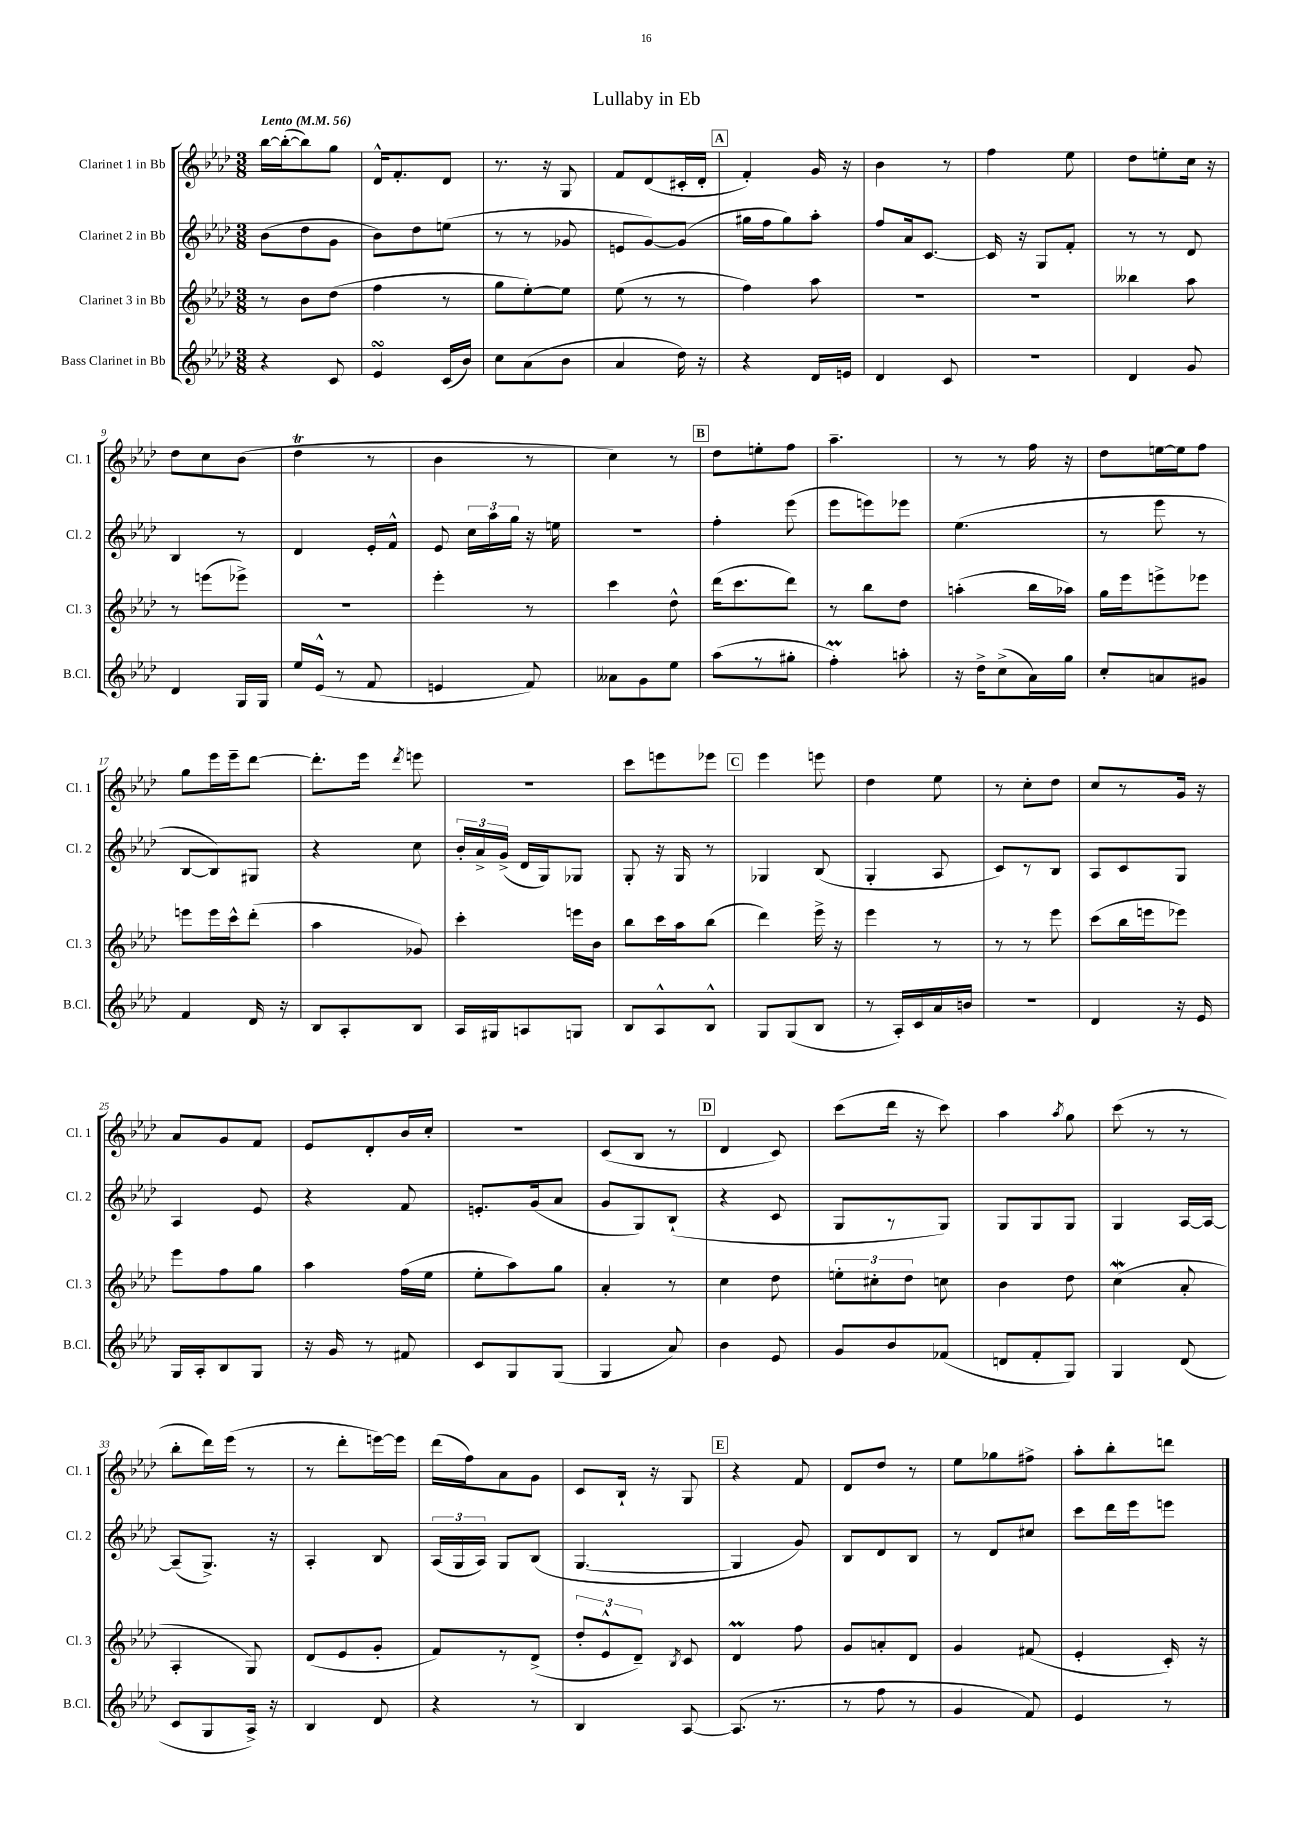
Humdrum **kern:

**kern	**kern	**kern	**kern
*staff4	*staff3	*staff2	*staff1
*clefG2	*clefG2	*clefG2	*clefG2
*k[b-e-a-d-]	*k[b-e-a-d-]	*k[b-e-a-d-]	*k[b-e-a-d-]
*M3/8	*M3/8	*M3/8	*M3/8
*MM56	*MM56	*MM56	*MM56
4r	8r	(8b-\L	[16bb-\LL
.	.	.	(16bb-'\_J
.	8b-\L	8dd-\	8bb-\])
8c/	(8dd-\J	8g\J	8gg\J
=	=	=	=
4e-/	4ff\	8b-\L)	16d-^^/LK
.	.	.	8.f'/
.	.	8dd-\	.
(16c/LL	8r	(8ee\J	8d-/J
16b-/JJ)	.	.	.
=	=	=	=
8cc\L	8gg\L	8r	8.r
(8a-\	[8ee-'\)	8r	.
.	.	.	16r
8b-\J	8ee-\]J	8g-/	8G/
=	=	=	=
4a-/	(8ee-\	8e/L	8f/L
.	8r	[8g/)	(8d-/
16dd-\)	8r	(8g/]J	16c#'/L
16r	.	.	16d-'/JJ
=	=	=	=
4r	4ff\)	16gg#\LL	4f'/)
.	.	16ff\J	.
.	.	8gg#\)	.
16d-/LL	8aa-\	8aa-'\J	16g/
16e/JJ	.	.	16r
=	=	=	=
4d-/	4.r	8ff/L	4b-\
.	.	16a-/k	.
.	.	[8.c/J	.
8c/	.	.	8r
=	=	=	=
4.r	4.r	16c/]	4ff\
.	.	16r	.
.	.	8G/L	.
.	.	8f'/J	8ee-\
=	=	=	=
4d-/	4bb--\	8r	8dd-\L
.	.	8r	8ee'\
8g/	8aa-\	8d-/	16cc\Jk
.	.	.	16r
=	=	=	=
4d-/	8r	4B-/	8dd-\L
.	(8eee\L	.	8cc\
16G/LL	8eee-^\J)	8r	(8b-\J
16G/JJ	.	.	.
=	=	=	=
16ee-/LL	4.r	4d-/	4dd-\
(16e-^^/JJ	.	.	.
8r	.	.	.
8f/	.	16e-'/LL	8r
.	.	16f^^/JJ	.
=	=	=	=
4e/	4eee-'\	8e-/	4b-\
.	.	24cc\LL	.
.	.	24aa-\	.
.	.	24gg\JJ	.
8f/)	8r	16r	8r
.	.	16ee\	.
=	=	=	=
8a--\L	4ccc\	4.r	4cc\)
8g\	.	.	.
8ee-\J	8dd-^^\	.	8r
=	=	=	=
(8aa-\L	(16ddd-\LK	4ff'\	8dd-\L
.	8.ccc\	.	.
8r	.	.	8ee'\
8gg#'\J	8ddd-\J)	(8eee-\	8ff\J
=	=	=	=
4ff'\)	8r	8eee-\L	4.aa-~\
.	8bb-\L	8eee\)	.
8aa'\	8dd-\J	8eee-\J	.
=	=	=	=
16r	(4aa'\	(4.ee-\	8r
16dd-^\LK	.	.	.
(8cc^\	.	.	8r
16a-\L)	16bb-\LL	.	16ff\
16gg\JJ	16aa-\JJ)	.	16r
=	=	=	=
8cc'/L	16gg\LL	8r	8dd-\L
.	16eee-\J	.	.
8a/	8eee^\	8eee-\	[16ee\L
.	.	.	16ee\]J
8g#/J	8eee-\J	8r	8ff\J
=	=	=	=
4f/	8eee\L	[8B-/L	8gg\L
.	16eee\L	8B-/])	16eee-\L
.	16ccc^^\J	.	16eee-~\J
16d-/	(8ddd-'\J	8G#/J	[8ddd-\J
16r	.	.	.
=	=	=	=
8B-/L	4aa-\	4r	8.ddd-'\]L
8A-'/	.	.	.
.	.	.	16eee-\Jk
.	.	.	8qddd-/
8B-/J	8g-/)	8cc\	8eee\
=	=	=	=
16A-/LL	4ccc'\	24b-'/LL	4.r
.	.	24a-^/	.
16G#/J	.	.	.
.	.	(24g^/JJ	.
8A/	.	16d-/LL	.
.	.	16G/J)	.
8G/J	16eee\LL	8G-/J	.
.	16b-\JJ	.	.
=	=	=	=
8B-/L	8bb-\L	8G'/	8ccc\L
8A-^^/	16ccc\L	16r	8eee\
.	16aa-\J	16G/	.
8B-^^/J	(8bb-\J	8r	8eee-\J
=	=	=	=
8G/L	4ddd-\)	4G-/	4eee-\
(8G/	.	.	.
8B-/J	16eee-^\	(8B-/	8eee\
.	16r	.	.
=	=	=	=
8r	4eee-\	4G'/	4dd-\
16A-'/LL)	.	.	.
16c/	.	.	.
16a-/	8r	8A-/	8ee-\
16b/JJ	.	.	.
=	=	=	=
4.r	8r	8c/L)	8r
.	8r	8r	8cc'\L
.	8eee-\	8B-/J	8dd-\J
=	=	=	=
4d-/	(8ccc\L	8A-/L	8cc/L
.	16bb-\L	8c/	8r
.	16eee\J	.	.
16r	8eee-\J)	8G/J	16g/Jk
16e-/	.	.	16r
=	=	=	=
16G/LL	8eee-\L	4A-/	8a-/L
16A-'/J	.	.	.
8B-/	8ff\	.	8g/
8G/J	8gg\J	8e-/	8f/J
=	=	=	=
16r	4aa-\	4r	8e-/L
16g/	.	.	.
8r	.	.	8d-'/
8f#/	(16ff\LL	8f/	16b-/L
.	16ee-\JJ	.	16cc'/JJ
=	=	=	=
8c/L	8ee-'\L	8.e'/L	4.r
8G/	8aa-\)	.	.
.	.	(16g/k	.
(8G/J	8gg\J	8a-/J	.
=	=	=	=
4G/	4a-'/	8g/L	(8c/L
.	.	8G/)	8B-/J
8a-/)	8r	(8B-`/J	8r
=	=	=	=
4b-\	4cc\	4r	4d-/
8e-/	8dd-\	8c/	8c/)
=	=	=	=
8g/L	12ee'\L	8G/L	(8ccc\L
.	12cc#'\	.	.
8b-/	.	8r	16ddd-\Jk
.	12dd-\J	.	.
.	.	.	16r
(8f-/J	8cc\	8G/J)	8ccc\)
=	=	=	=
8d/L	4b-\	8G/L	4aa-\
8f'/	.	8G/	.
.	.	.	8qaa-/
8G/J)	8dd-\	8G/J	8gg\
=	=	=	=
4G/	(4cc\	4G/	(8ccc\
.	.	.	8r
(8d-/	8a-'/	[16A-/LL	8r
.	.	16A-/_JJ	.
=	=	=	=
8c/L	4A-'/	(8A-~/]L	8bb-'\L
8G/	.	8.G^/J)	16ddd-\L)
.	.	.	(16eee-\JJ
16A-^/Jk)	8G/)	.	8r
16r	.	16r	.
=	=	=	=
4B-/	(8d-/L	4A-'/	8r
.	8e-/	.	8ddd-'\L
8d-/	8g'/J	8B-/	[16eee\L)
.	.	.	16eee\]JJ
=	=	=	=
4r	8f/L)	(24A-/LL	(16ddd-\LL
.	.	24G/	.
.	.	.	16ff\J)
.	.	24A-/JJ)	.
.	8r	8G/L	8a-\
8r	(8d-^/J	(8B-/J	8g\J
=	=	=	=
4B-/	12dd-'/L	[4.G/	8c/L
.	12e-^^/	.	.
.	.	.	16B-`/Jk
.	12d-~/J)	.	.
.	.	.	16r
.	8qB-/	.	.
[8A-/	8c/	.	8G/
=	=	=	=
(8.A-/]	4d-/	4G/]	4r
8.r	.	.	.
.	8ff\	8g/)	8f/
=	=	=	=
8r	8g/L	8B-/L	8d-/L
8ff\	8a'/	8d-/	8dd-/J
8r	8d-/J	8B-/J	8r
=	=	=	=
4g/	4g/	8r	8ee-\L
.	.	8d-/L	8gg-\
8f/)	(8f#/	8cc#/J	8ff#^\J
=	=	=	=
4e-/	4e-'/	8ccc\L	8aa-'\L
.	.	16ddd-\L	8bb-'\
.	.	16eee-\J	.
8r	16c'/)	8eee\J	8ddd\J
.	16r	.	.
==	==	==	==
*-	*-	*-	*-
